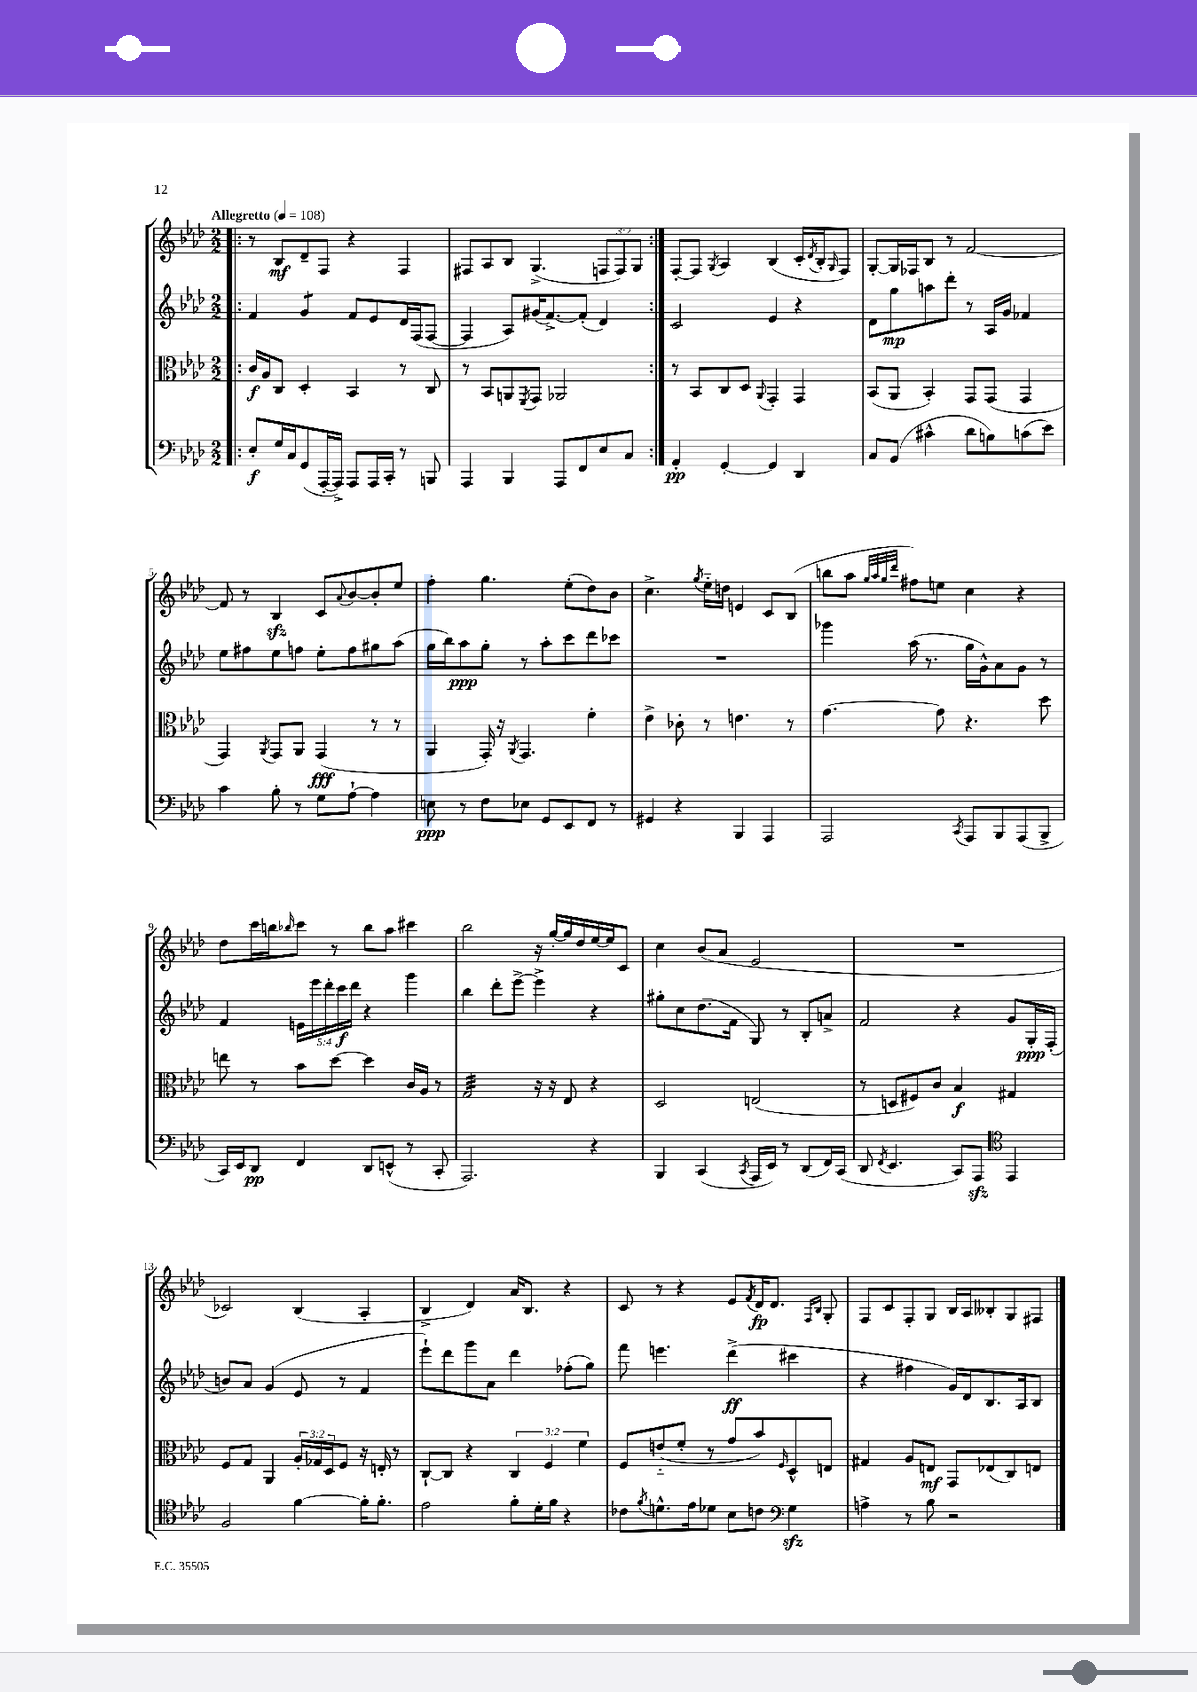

**kern	**dynam	**kern	**dynam	**kern	**dynam	**kern	**dynam
*part4	*part4	*part3	*part3	*part2	*part2	*part1	*part1
*staff4	*staff4	*staff3	*staff3	*staff2	*staff2	*staff1	*staff1
*clefF4	*	*clefC3	*	*clefG2	*	*clefG2	*
*k[b-e-a-d-]	*	*k[b-e-a-d-]	*	*k[b-e-a-d-]	*	*k[b-e-a-d-]	*
*M2/2	*	*M2/2	*	*M2/2	*	*M2/2	*
*MM108	*	*MM108	*	*MM108	*	*MM108	*
=1!|:	=1!|:	=1!|:	=1!|:	=1!|:	=1!|:	=1!|:	=1!|:
!	!	!	!	!	!	!LO:TX:a:B:t=Allegretto	!
8E-'/L	f	16c/LL	f	4f/	.	8r	.
.	.	16A-/J	.	.	.	.	.
16G/L	.	8C/J	.	.	.	8B-/L	mf
16C/J	.	.	.	.	.	.	.
*	*	*	*	*tremolo	*	*	*
(8GG/	.	4D-'/	.	8g/L	.	8d-~/	.
[16AAA-'/L	.	.	.	8g/J	.	8F/J	.
*	*	*	*	*Xtremolo	*	*	*
16AAA-^/JJ])	.	.	.	.	.	.	.
8AAA-/L	.	4BB-/	.	8f/L	.	4r	.
16AAA-/L	.	.	.	8e-/	.	.	.
16CC'/JJ	.	.	.	.	.	.	.
8r	.	8r	.	16d-/L	.	4F/	.
.	.	.	.	(16F/J	.	.	.
8BBBn/	.	8C/	.	[8F/J	.	.	.
=2	=2	=2	=2	=2	=2	=2	=2
4AAA-/	.	8r	.	4F/]	.	8F#X/L	.
.	.	8BB-/L	.	.	.	8A-/	.
4BBB-/	.	8AAn/	.	8A-/L)	.	8B-/J	.
.	.	8qFF/	.	.	.	.	.
.	.	8GG/J	.	(16g#X/K	.	(4.G^/	.
.	.	.	.	[8.f^/)	.	.	.
8AAA-/L	.	2AA-X/	.	.	.	.	.
8FF/	.	.	.	(8f'/J]	.	.	.
8E-/	.	.	.	4d-/)	.	12Fn/L	.
.	.	.	.	.	.	12F/)	.
8C/J	.	.	.	.	.	.	.
.	.	.	.	.	.	12G/J	.
=3:|!	=3:|!	=3:|!	=3:|!	=3:|!	=3:|!	=3:|!	=3:|!
4AA-'/	pp	8r	.	2c/	.	[8F'/L	.
.	.	8BB-/L	.	.	.	8F/J]	.
.	.	.	.	.	.	8qG/	.
[4GG'/	.	8C/	.	.	.	4A-/	.
.	.	8D-/J	.	.	.	.	.
.	.	8qqAA-/	.	.	.	.	.
4GG/]	.	4GG'/	.	4e-/	.	(4B-/	.
4DD-/	.	4GG/	.	4r	.	16c'/LL	.
.	.	.	.	.	.	8qd-/	.
.	.	.	.	.	.	16B-'/J	.
.	.	.	.	.	.	16qqG/	.
.	.	.	.	.	.	8F/J)	.
=4	=4	=4	=4	=4	=4	=4	=4
8C/L	.	(8BB-/L	.	8d-\L	.	[8G'/L	.
(8BB-/J	.	8AA-/J	.	8gg\	mp	16G/L]	.
.	.	.	.	.	.	16F-X/J	.
4c#X^^\	.	4BB-'/)	.	8aan\	.	8B-/J	.
.	.	.	.	8ddd-'\J	.	8r	.
8d-\L	.	8GG/L	.	8r	.	[2f/	.
8Bn\)	.	(8GG/J	.	16A-/LL	.	.	.
.	.	.	.	16g/JJ	.	.	.
(8cn\	.	4GG/	.	4f-X/	.	.	.
8e-\J)	.	.	.	.	.	.	.
!!LO:LB:g=z
=5	=5	=5	=5	=5	=5	=5	=5
4c\	.	4GG/)	.	8ee-\L	.	8f/]	.
.	.	.	.	8ff#X\	.	8r	.
.	.	8qAA-/	.	.	.	.	.
8B-'\	.	8GG/L	.	8ee-\	.	4B-zz/	.
8r	.	8AA-/J	.	8ffn\J	.	.	.
8G\L	.	(4GG/	fff	8ee-'\L	.	8c/L	.
.	.	.	.	.	.	8qqa-/	.
[8A-`\J	.	.	.	8ff\	.	[8b-/	.
4A-\]	.	8r	.	8gg#X\	.	8b-'/]	.
.	.	8r	.	(8aa-\J	.	8ee-/J	.
=6	=6	=6	=6	=6	=6	=6	=6
8En\	ppp	4AA-/	.	16gg\LL	.	4ff'\	.
.	.	.	.	16bb-\J)	.	.	.
8r	.	.	.	8aa-\	ppp	.	.
8F\L	.	16GG'/)	.	8gg'\J	.	4.gg\	.
.	.	16r	.	.	.	.	.
.	.	8qAA-/	.	.	.	.	.
8E-X\J	.	4.GG/	.	8r	.	.	.
8GG/L	.	.	.	8aa-'\L	.	.	.
8EE-/	.	.	.	8ccc\	.	(8ee-'\L	.
8FF/J	.	4f'\	.	8ddd-\	.	8dd-\)	.
8r	.	.	.	8ccc-X\J	.	8b-\J	.
=7	=7	=7	=7	=7	=7	=7	=7
4GG#X/	.	4e-^\	.	1r	.	4.cc^\	.
4r	.	8c-X'\	.	.	.	.	.
.	.	.	.	.	.	8qgg/	.
.	.	8r	.	.	.	16ee-\LL	.
.	.	.	.	.	.	16ddn\JJ	.
4BBB-/	.	4.en\	.	.	.	4en/	.
4AAA-/	.	.	.	.	.	8c/L	.
.	.	8r	.	.	.	(8B-/J	.
=8	=8	=8	=8	=8	=8	=8	=8
2AAA-/	.	[4.g\	.	4ggg-X\	.	8bbn\L	.
.	.	.	.	.	.	8aa-\J	.
.	.	.	.	.	.	32qqgg/LLL	.
.	.	.	.	.	.	32qqaa-/	.
.	.	.	.	.	.	32qqgg/	.
.	.	.	.	.	.	32qqddd-/JJJ	.
.	.	.	.	(16aa-\	.	8ff#X\L)	.
.	.	.	.	8.r	.	.	.
.	.	8g\]	.	.	.	8een\J	.
8qCC/	.	.	.	.	.	.	.
8AAA-/L	.	4.r	.	16gg\LL	.	4cc\	.
.	.	.	.	16g^^\J)	.	.	.
8BBB-/	.	.	.	8a-\	.	.	.
(8AAA-/	.	.	.	8g\J	.	4r	.
8BBB-^/J	.	8dd-\	.	8r	.	.	.
!!LO:LB:g=z
=9	=9	=9	=9	=9	=9	=9	=9
16CC/LL)	.	8een\	.	4f/	.	8dd-\L	.
16EE-/J	.	.	.	.	.	.	.
8DD-/J	pp	8r	.	.	.	16ccc\L	.
.	.	.	.	.	.	16bbn\J	.
.	.	.	.	.	.	16qqbb-X/	.
4FF/	.	8b-\L	.	20en\LL	.	8ccc\J	.
.	.	.	.	20eee-\	.	.	.
.	.	.	.	20ddd-'\	.	.	.
.	.	[8dd-\J	.	.	.	8r	.
.	.	.	.	20ccc\	f	.	.
.	.	.	.	20ddd-\JJ	.	.	.
8DD-/L	.	4dd-\]	.	4r	.	8bb-\L	.
(8EEn^^/J	.	.	.	.	.	8aa-\J	.
8r	.	16c/LL	.	4ggg\	.	4ccc#X\	.
.	.	16A-/JJ	.	.	.	.	.
8CC'/	.	8r	.	.	.	.	.
=10	=10	=10	=10	=10	=10	=10	=10
*	*	*tremolo	*	*	*	*	*
2.AAA-/)	.	32G/LLL	.	4bb-\	.	2bb-\	.
.	.	32G/	.	.	.	.	.
.	.	32G/	.	.	.	.	.
.	.	32G/	.	.	.	.	.
.	.	32G/	.	.	.	.	.
.	.	32G/	.	.	.	.	.
.	.	32G/	.	.	.	.	.
.	.	32G/	.	.	.	.	.
.	.	32G/	.	8ddd-'\L	.	.	.
.	.	32G/	.	.	.	.	.
.	.	32G/	.	.	.	.	.
.	.	32G/	.	.	.	.	.
.	.	32G/	.	[8eee-^\J	.	.	.
.	.	32G/	.	.	.	.	.
.	.	32G/	.	.	.	.	.
.	.	32G/JJJ	.	.	.	.	.
*	*	*Xtremolo	*	*	*	*	*
.	.	16r	.	4eee-^\]	.	16r	.
.	.	16r	.	.	.	[16gg'/LL	.
.	.	8E-/	.	.	.	16gg/]	.
.	.	.	.	.	.	16dd-/	.
4r	.	4r	.	4r	.	[16ee-/	.
.	.	.	.	.	.	16ee-/J]	.
.	.	.	.	.	.	8c/J	.
=11	=11	=11	=11	=11	=11	=11	=11
4BBB-/	.	2D-/	.	8gg#X'\L	.	4cc\	.
.	.	.	.	8cc\	.	.	.
(4CC/	.	.	.	(8.dd-\	.	(8b-/L	.
.	.	.	.	.	.	8a-/J	.
.	.	.	.	16f\Jk	.	.	.
8qCC/	.	.	.	.	.	.	.
16AAA-/LL	.	(2En/	.	8G/)	.	2e-/	.
16EE-/JJ)	.	.	.	.	.	.	.
8r	.	.	.	8r	.	.	.
(8DD-/L	.	.	.	8B-'/L	.	.	.
16FF/L)	.	.	.	8an^/J	.	.	.
(16CC/JJ	.	.	.	.	.	.	.
=12	=12	=12	=12	=12	=12	=12	=12
8DD-/	.	8r	.	2f/	.	1r	.
8qFF/	.	.	.	.	.	.	.
4.EE-/	.	8Dn/L	.	.	.	.	.
.	.	8F#X/)	.	.	.	.	.
.	.	8c/J	.	.	.	.	.
8CC/L)	.	4B-/	f	4r	.	.	.
8AAA-zz/J	.	.	.	.	.	.	.
*clefC4	*	*	*	*	*	*	*
4EE-/	.	4G#X/	.	8g/L	.	.	.
.	.	.	.	16G'/L	ppp	.	.
.	.	.	.	(16F'/JJ	.	.	.
!!LO:LB:g=z
=13	=13	=13	=13	=13	=13	=13	=13
2F/	.	8F/L	.	8bn/L)	.	2c-X/)	.
.	.	8G/J	.	8a-/J	.	.	.
.	.	4AA-/	.	(4g/	.	.	.
[4f\	.	24A-'/LL	.	8e-/	.	(4B-/	.
.	.	24G-X/	.	.	.	.	.
.	.	24D-/J	.	.	.	.	.
.	.	8F/J	.	8r	.	.	.
16f'\KL]	.	16r	.	4f/	.	4A-'/	.
8.f'\J	.	16En'/	.	.	.	.	.
.	.	8r	.	.	.	.	.
=14	=14	=14	=14	=14	=14	=14	=14
2e-\	.	[8C`/L	.	8eee-`\L)	.	4B-^/	.
.	.	8C/J]	.	8ddd-\	.	.	.
.	.	4r	.	8ggg\	.	4d-/)	.
.	.	.	.	8a-\J	.	.	.
8f'\L	.	6C/	.	4ddd-\	.	16a-/KL	.
.	.	.	.	.	.	8.B-/J	.
16d-'\L	.	.	.	.	.	.	.
.	.	6F/	.	.	.	.	.
16f\JJ	.	.	.	.	.	.	.
4r	.	.	.	(8ff-X'\L	.	4r	.
.	.	6f\	.	.	.	.	.
.	.	.	.	8gg\J)	.	.	.
=15	=15	=15	=15	=15	=15	=15	=15
8c-X\L	.	8F/L	.	8fff\	.	8c/	.
8qf/	.	.	.	.	.	.	.
8.dn^^\	.	(8en/	.	4.eeen\	.	8r	.
.	.	8f'/J	.	.	.	4r	.
16e-\k	.	.	.	.	.	.	.
8d-X\J	.	8r	.	.	.	.	.
8B-\L	.	8g/L	.	(4ddd-^\	ff	8e-/L	.
.	.	.	.	.	.	8qf/	.
8cn\J	.	8b-/)	.	.	.	16d-/K	fp
.	.	.	.	.	.	8.d-/J	.
*clefF4	*	*	*	*	*	*	*
.	.	16qqF/	.	.	.	.	.
4Gzz\	.	8D-^^/	.	4ccc#X\	.	.	.
.	.	.	.	.	.	16qqF/LL	.
.	.	.	.	.	.	16qqB-/JJ	.
.	.	8En/J	.	.	.	8G'/	.
=16	=16	=16	=16	=16	=16	=16	=16
4An^\	.	4G#X/	.	4r	.	8F/L	.
.	.	.	.	.	.	8c/	.
8r	.	8A-/L	.	4ff#X\	.	8F'/	.
8B-\	.	8En/J	mf	.	.	8G/J	.
2r	.	8GG/L	.	16g/LL)	.	16B-/LL	.
.	.	.	.	16d-/J	.	16A-/J	.
.	.	(8E-X/	.	8.B-/	.	8B--X'/	.
.	.	8C/)	.	.	.	8G/	.
.	.	.	.	16A-/k	.	.	.
.	.	8En/J	.	8B-/J	.	8F#X/J	.
==	==	==	==	==	==	==	==
*-	*-	*-	*-	*-	*-	*-	*-
